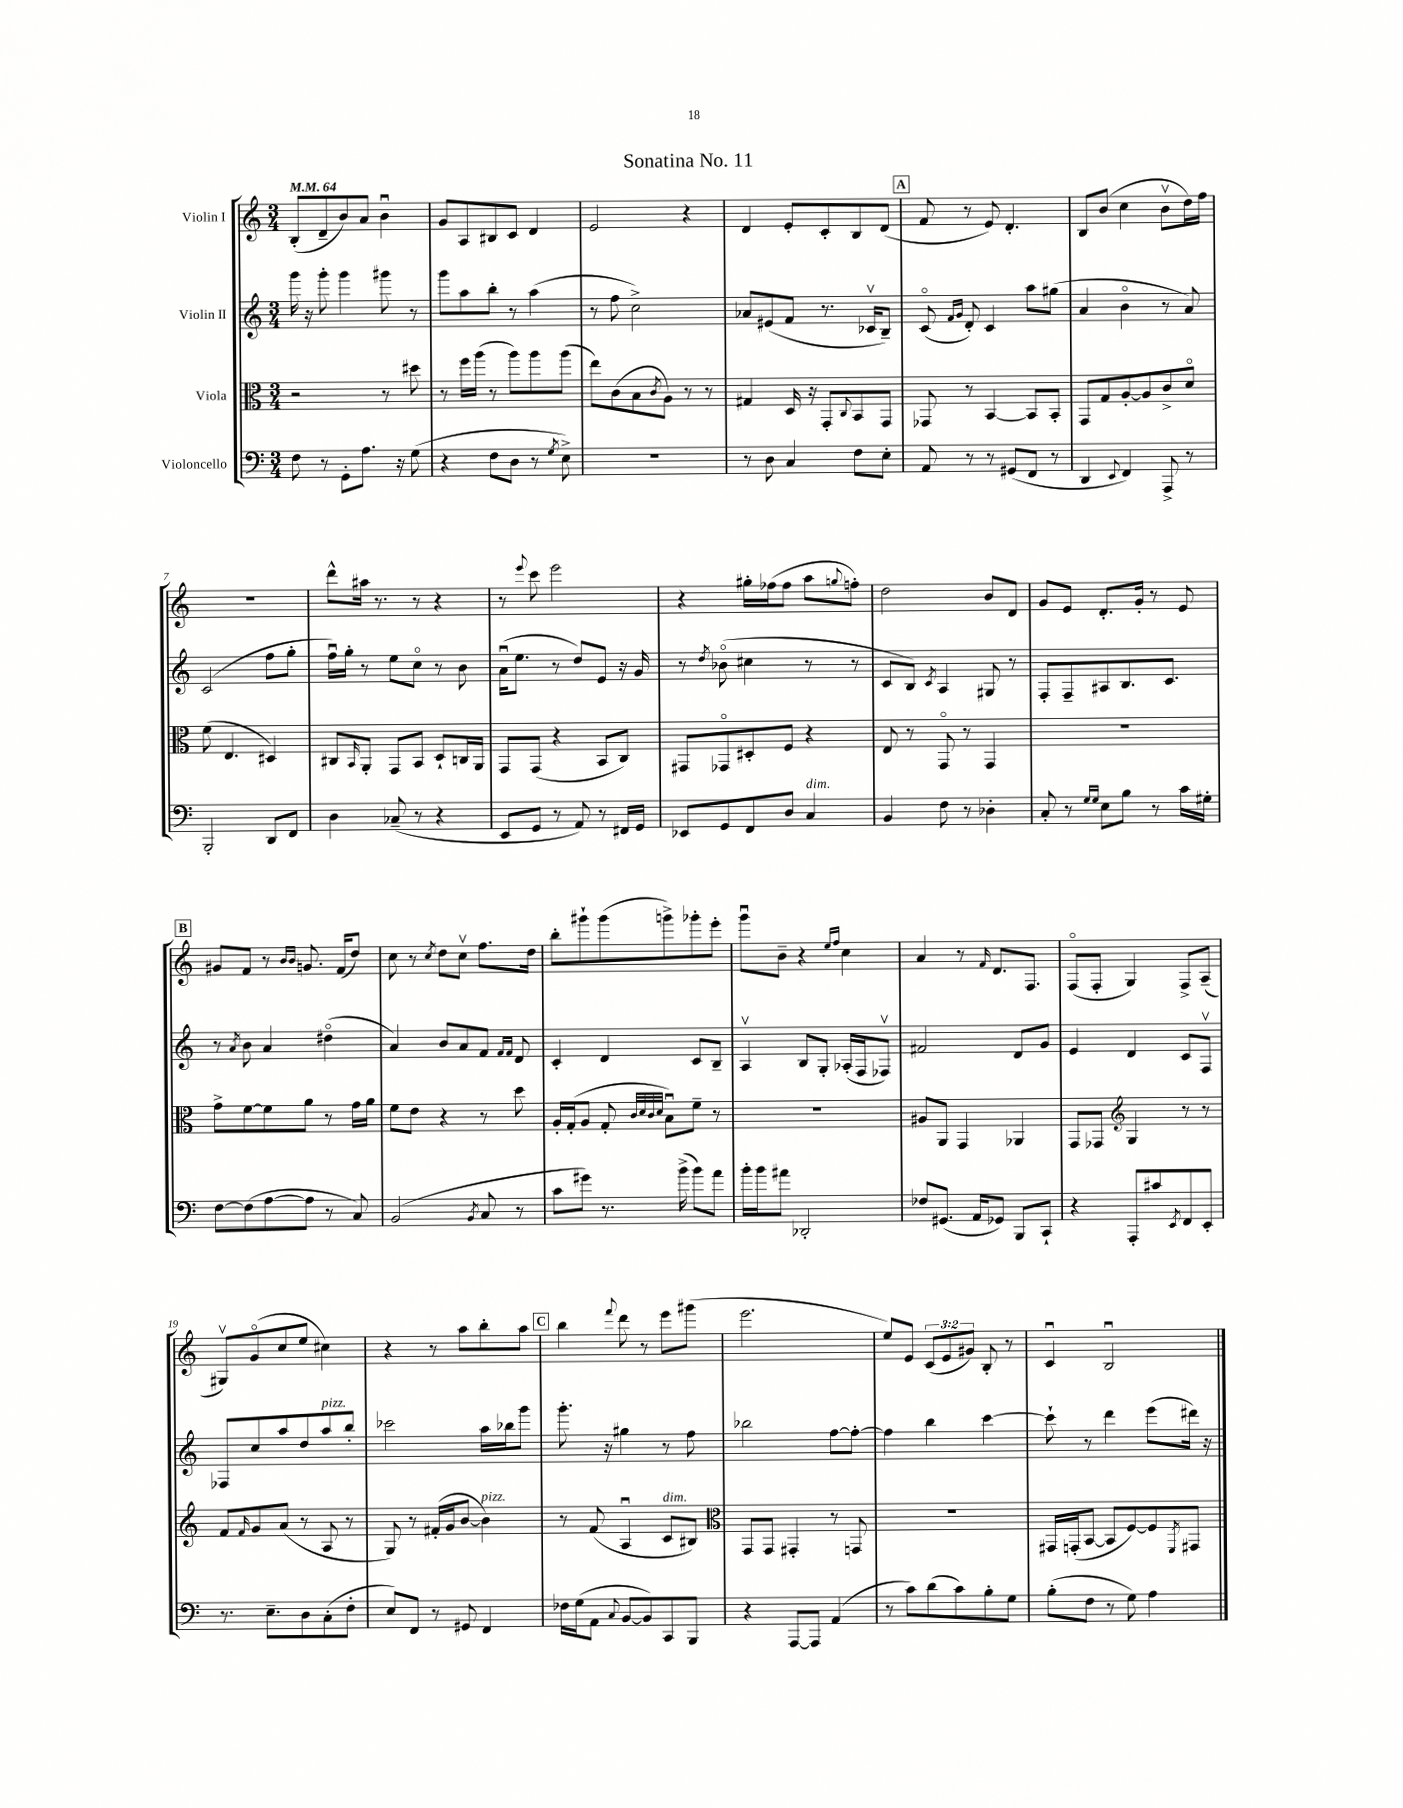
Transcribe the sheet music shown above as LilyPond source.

\header { title = "Sonatina No. 11" }
<<
\new StaffGroup <<
\new Staff = "s0" \with { instrumentName = "Violin I" } {
    \clef treble \key c \major \numericTimeSignature \time 3/4 \override Staff.TupletNumber.text = #tuplet-number::calc-fraction-text \tempo 4 = 64
    b8-.( d'8-- b'8) a'8 b'4\downbow |
    g'8 a8 bis8 c'8 d'4 |
    e'2 r4 |
    d'4 e'8-. c'8-. b8 d'8( |
    \mark \markup { \box "A" } f'8 r8 e'8) d'4.-. |
    b8 b'8( c''4 b'8\upbow d''16) f''16 |
    R2. |
    d'''8-^ ais''16 r8. r8 r4 |
    r8 \appoggiatura { e'''8 } c'''8 e'''2 |
    r4 gis''16-. fes''16( fes''8 a''8 \appoggiatura { g''8 } f''8-.) |
    d''2 b'8 d'8 |
    g'8 e'8 d'8.-. g'16-. r8 e'8 |
    \mark \markup { \box "B" } gis'8 f'8 r8 \grace { b'16 b'16 } g'8. f'16( d''8) |
    c''8 r8 \acciaccatura { c''8 } d''8 c''8\upbow f''8. d''16 |
    b''8-. gis'''8-! gis'''8( g'''8->) ges'''8-. e'''8-. |
    g'''8\downbow b'8-- r4 \grace { e''16 f''16 } c''4 |
    a'4 r8 \grace { f'16 } d'8. f8. |
    f8\flageolet( f8-. g4) f8-> a8--( |
    gis8\upbow) g'8\flageolet( c''8 e''8 cis''4) |
    r4 r8 a''8 b''8-. a''8 |
    \mark \markup { \box "C" } b''4 \appoggiatura { f'''8 } d'''8 r8 e'''8 gis'''8( |
    e'''2. |
    e''8) e'8 \tuplet 3/2 { c'8( e'8 gis'8) } b8-. r8 |
    c'4\downbow b2\downbow \bar "|." |
}
\new Staff = "s1" \with { instrumentName = "Violin II" } {
    \clef treble \key c \major \numericTimeSignature \time 3/4
    g'''16 r16 g'''8-. g'''4 gis'''8 r8 |
    g'''8 a''8 b''8-. r8 a''4( |
    r8 f''8 c''2->) |
    aes'8 eis'8( f'8 r8. ces'16\upbow b8--) |
    \mark \markup { \box "A" } c'8\flageolet( \grace { f'16 g'16 } d'8-.) c'4 a''8 gis''8( |
    a'4 b'4\flageolet r8 a'8) |
    c'2( f''8 g''8-. |
    f''16\downbow) g''16-. r8 e''8 c''8\flageolet r8 b'8 |
    a'16\downbow( e''8. r8 d''8) e'8 r16 g'16 |
    r8 \acciaccatura { d''8 } bes'8\flageolet( cis''4 r8 r8 |
    c'8 b8) \acciaccatura { c'8 } a4 gis8 r8 |
    f8-. f8-- ais8 b8. c'8. |
    \mark \markup { \box "B" } r8 \acciaccatura { a'8 } b'8 a'4 dis''4\flageolet( |
    a'4) b'8 a'8 f'8 \grace { f'16 f'16 } d'8 |
    c'4-. d'4 c'8 b8-- |
    a4\upbow b8 g8-. aes16-.( f16 fes8\upbow) |
    fis'2 d'8 g'8 |
    e'4 d'4 c'8 f8\upbow |
    fes8 c''8 a''8 d''8 a''8^\markup { \italic "pizz." } b''8-. |
    ces'''2 a''16 bes''16 g'''8 |
    \mark \markup { \box "C" } g'''8.-. r16 gis''4 r8 f''8 |
    bes''2 f''8~ f''8~-. |
    f''4 b''4 c'''4~ |
    c'''8-! r8 d'''4 e'''8( dis'''16) r16 \bar "|." |
}
\new Staff = "s2" \with { instrumentName = "Viola" } {
    \clef alto \key c \major \numericTimeSignature \time 3/4
    r2 r8 dis''8 |
    r8 f''16 a''16( r8 a''8) a''8 a''8( |
    e''8) c'8( b8 \acciaccatura { c'8 } a8) r8 r8 |
    gis4 d16 r16 g,8-. \appoggiatura { c8 } b,8 g,8 |
    \mark \markup { \box "A" } ges,8 r8 b,4~ b,8 b,8-. |
    g,8 g8 a8~-. a8 c'8-> d'8\flageolet |
    f'8( e4. dis4) |
    cis8 \grace { b,16 } a,8-. g,8 b,8 d8-! c16 a,16 |
    g,8 g,8( r4 b,8 c8) |
    gis,8 ges,8\flageolet dis8-. f8 r4 |
    e8 r8 g,8\flageolet r8 g,4 |
    R2. |
    \mark \markup { \box "B" } g'8-> f'8~ f'8 a'8 r8 g'16 a'16 |
    f'8 e'8 r4 r8 d''8 |
    a16-. g16-.( a8 g8-. \grace { c'32 d'32 c'32 d'32 } b8\downbow) f'8-- r8 |
    R2. |
    ais8 a,8 g,4 aes,4 |
    g,8 ges,8 \clef treble g4 r8 r8 |
    f'8 \grace { f'16 } g'8 a'8( r8 a8 r8 |
    g8) r8 fis'16-.( g'16 b'8~ b'4^\markup { \italic "pizz." }) |
    \mark \markup { \box "C" } r8 f'8( a4\downbow c'8^\markup { \italic "dim." } bis8) |
    \clef alto g,8 g,8 gis,4-. r8 g,8 |
    r2. |
    gis,16 g,16-.( b,8~ b,8 f8~) f8 \acciaccatura { f,8 } gis,8 \bar "|." |
}
\new Staff = "s3" \with { instrumentName = "Violoncello" } {
    \clef bass \key c \major \numericTimeSignature \time 3/4
    f8 r8 g,8-. a8. r16 g8( |
    r4 f8 d8 r8 \acciaccatura { g8 } e8->) |
    R2. |
    r8 d8 c4 f8 e8-. |
    \mark \markup { \box "A" } a,8 r8 r8 gis,8( f,8 r8 |
    d,4 \appoggiatura { e,8 } f,4) a,,8-> r8 |
    b,,2-. d,8 f,8 |
    d4 ces8--( r8 r4 |
    e,8 g,8 r8 a,8) r8 fis,16 g,16 |
    ees,8 g,8 f,8 d8 c4^\markup { \italic "dim." } |
    b,4 f8 r8 des4-. |
    c8-. r8 \grace { g16 g16 } e8 b8 r8 c'16 gis16-. |
    \mark \markup { \box "B" } f8~ f8( a8~ a8 r8 c8) |
    b,2( \acciaccatura { b,8 } c8 r8 |
    c'8 gis'8) r8. b'16->( b'8) a'8 |
    b'16-. b'16 ais'8 des,2-. |
    fes8 gis,8.( a,16 ges,8) b,,8 c,8-! |
    r4 a,,8-. cis'8 \acciaccatura { e,8 } f,8 e,8-. |
    r8. e8.-- d8 c8-.( f8-. |
    e8) f,8 r8 gis,8 f,4 |
    \mark \markup { \box "C" } fes16 g16( a,8 \appoggiatura { c8 } b,8~ b,8) c,8 b,,8 |
    r4 a,,8~ a,,8 a,4( |
    r8 c'8) d'8( c'8) b8-. g8 |
    b8-.( f8 r8 g8) a4 \bar "|." |
}
>>
>>
